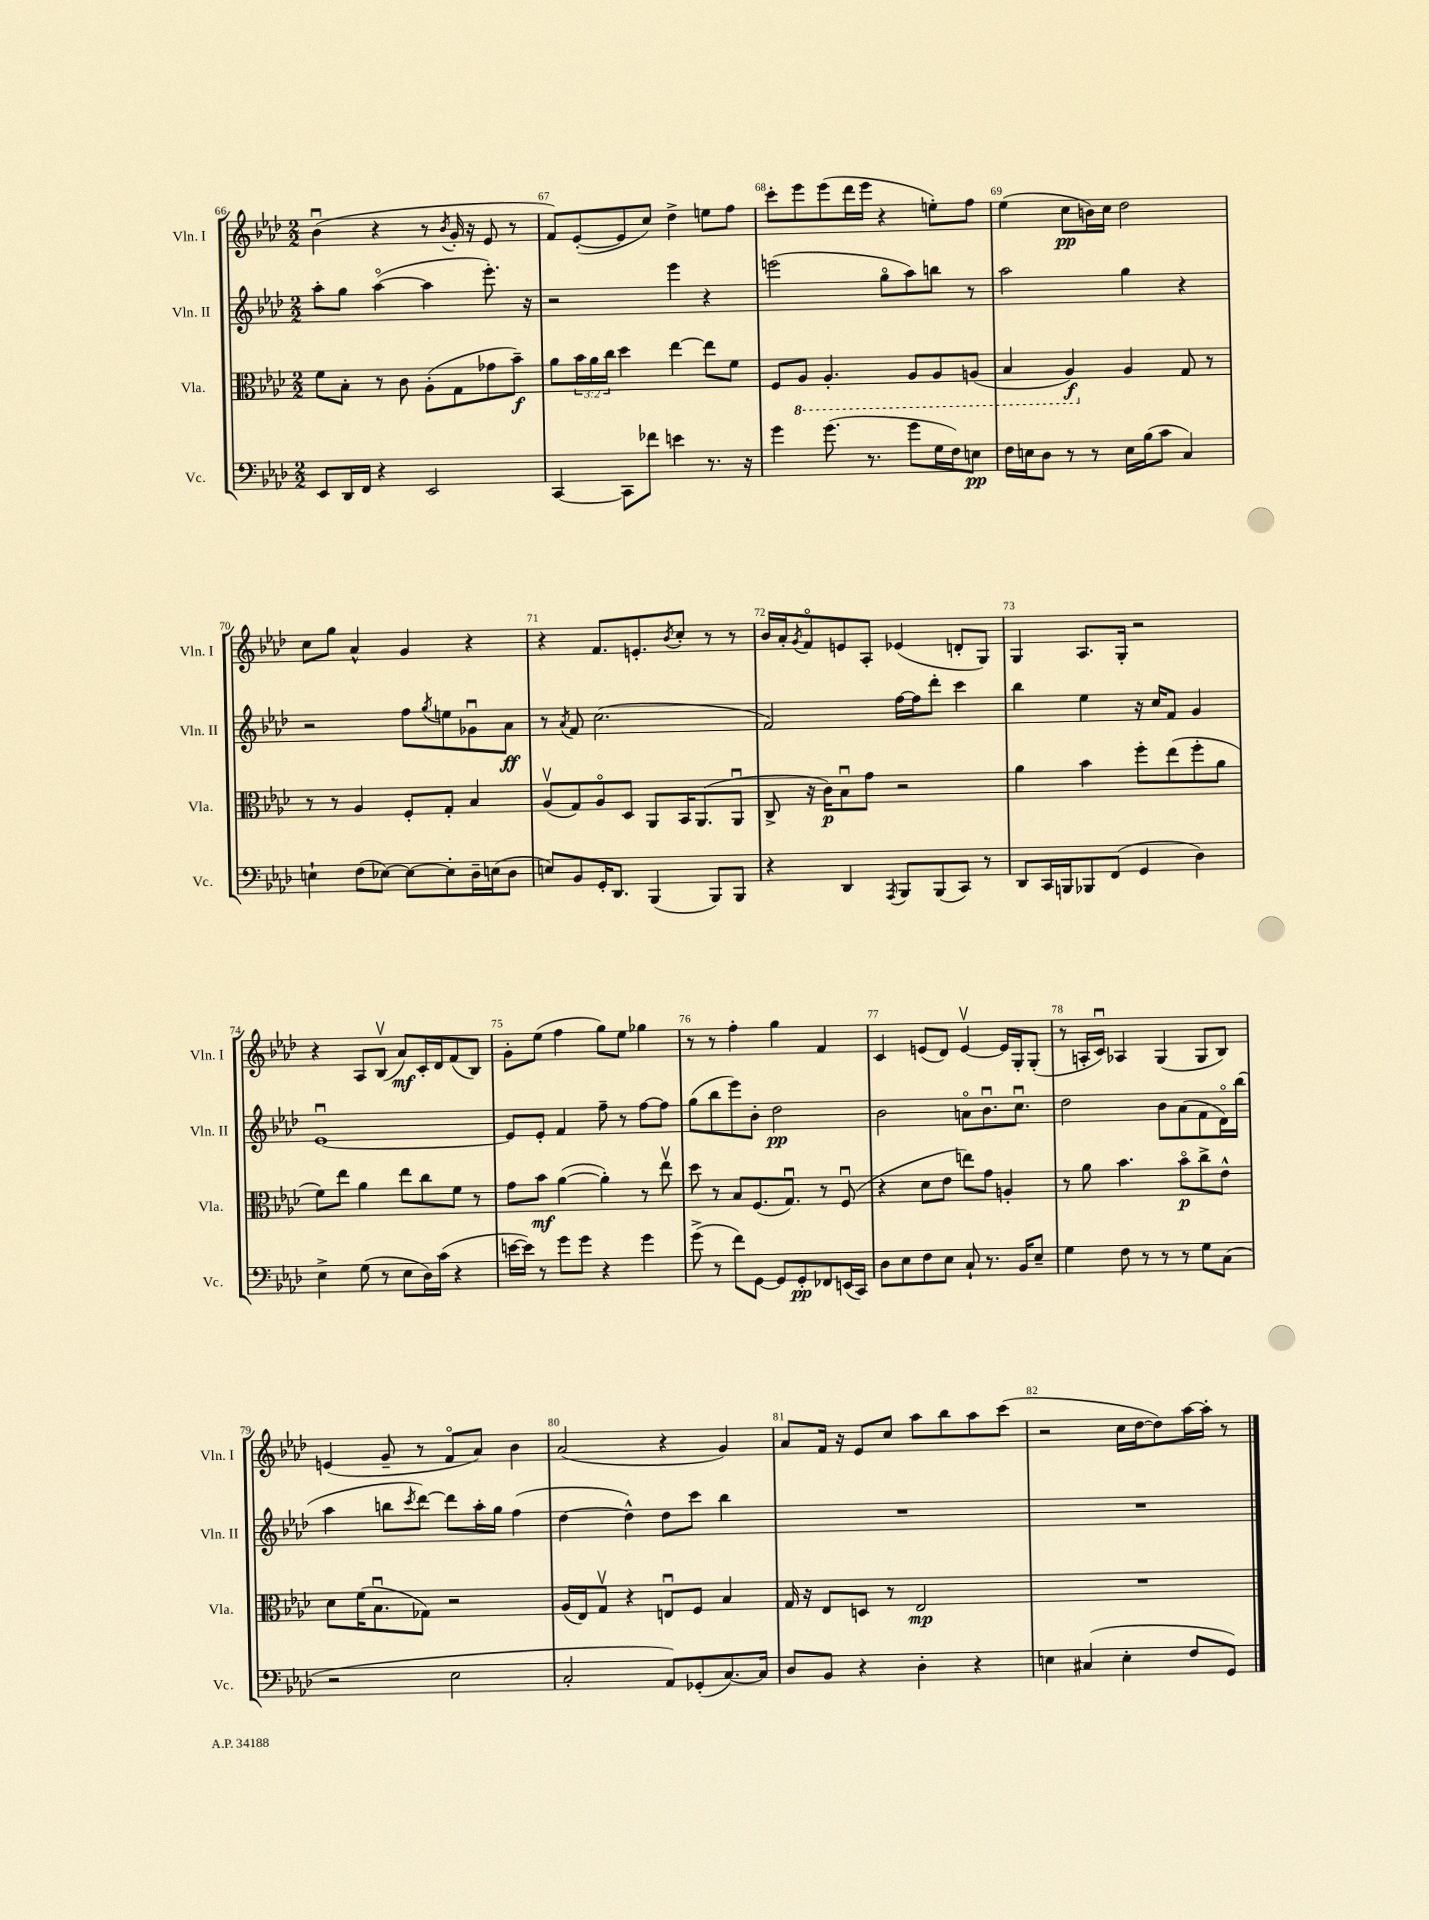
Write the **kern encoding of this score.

**kern	**kern	**kern	**kern
*staff4	*staff3	*staff2	*staff1
*clefF4	*clefC3	*clefG2	*clefG2
*k[b-e-a-d-]	*k[b-e-a-d-]	*k[b-e-a-d-]	*k[b-e-a-d-]
*M2/2	*M2/2	*M2/2	*M2/2
8EE-/L	8f\L	8aa-'\L	(4b-u\
16DD-/L	8B-'\J	8gg\J	.
16FF/JJ	.	.	.
4r	8r	([4aa-o\	4r
.	8c\	.	.
2EE-/	(8A-'\L	4aa-\]	8r
.	.	.	8qb-/
.	8G\	.	16g'/
.	.	.	16r
.	8g-\	8.eee-'\)	8e-/
.	8b-~\J)	.	8r
.	.	16r	.
=	=	=	=
[4CC/	8a-\L	2r	8f/L)
.	24b-\L	.	([8e-'/
.	24a-\	.	.
.	24cc\JJ	.	.
8CC\]L	4dd-\	.	8e-/]
8f-\J	.	.	8cc/J)
4e\	[4ee-\	4eee-\	4dd-^\
8.r	8ee-\]L	4r	8ee\L
.	8f\J	.	8ff\J
16r	.	.	.
=	=	=	=
4g\	8F/L	(2eee\	8ccc'\L
.	8AA-/J	.	8eee-\
(8.g\	4.AA-'/	.	(8eee-\
.	.	.	16ddd-\L
8.r	.	.	16eee-\JJ
.	.	8ggo\L	4r
8g\L	8AA-/L	8aa-\)	.
16G\L	8AA-/	8bb\J	8ee'\L)
16F\J)	.	.	.
8E\J	(8AA/J	8r	8ff\J
=	=	=	=
16F\LL	4BB-/	2aa-\	(4ee-\
16E\J	.	.	.
8D-\J	.	.	.
8r	4AA-/)	.	8cc\L
8r	.	.	16b\L)
.	.	.	16cc\JJ
16E\LL	4A-/	4gg\	2dd-\
(16B-\J	.	.	.
8c\J	.	.	.
4C/)	8G/	4r	.
.	8r	.	.
=	=	=	=
4E`\	8r	2r	8cc\L
.	8r	.	8gg\J
(8F\L	4A-/	.	4a-^^/
[8E-\J)	.	.	.
8E-\_L	8F'/L	8ff\L	4g/
.	.	8qgg/	.
8E-'\]	8G'/J	8ee\	.
16D-~\L	4B-/	8g-u\	4r
(16E\J	.	.	.
8D-\J	.	8a-\J	.
=	=	=	=
8E/L)	(8A-v/L	8r	4r
.	.	8qa-/	.
8BB-/	8G/)	8f/	.
16GG'/K	8A-o/	(2.cc\	8.f/L
8.DD-/J	.	.	.
.	8D-/J	.	.
.	.	.	8.e'/
(4BBB-/	8AA-/L	.	.
.	.	.	8qb-/
.	16BB-/K	.	8cc'/J
.	(8.AA-/	.	.
8BBB-/L)	.	.	8r
8BBB-/J	8AA-u/J	.	8r
=	=	=	=
4r	8C^/	2f/)	16b-/LL
.	.	.	16a-'/J
.	.	.	8qg/
.	16r	.	8fo/
.	16c\LK)	.	.
4DD-/	8B-u\	.	8e/
.	8g\J	.	8A-'/J
8qAAA-/	.	.	.
8BBB-/L	2r	[16ff\LL	(4e-/
.	.	16ff\]J	.
(8BBB-/	.	8ddd-'\J	.
8CC/J)	.	4ccc\	8d'/L
8r	.	.	8G/J)
=	=	=	=
8DD-/L	4a-\	4bb-\	4G/
16CC/L	.	.	.
16BBB/J	.	.	.
8BBB-/	4b-\	4ee-\	8.A-/L
(8FF/J	.	.	.
.	.	.	16G'/Jk
4GG/	8ff'\L	16r	2r
.	.	16cc/LK	.
.	(8ee-\	8f/J	.
4D-\)	8ff'\	4g/	.
.	8a-\J	.	.
=	=	=	=
4E-^\	8f\L)	[1e-u	4r
.	8ee-\J	.	.
(8G\	4a-\	.	8A-/L
8r	.	.	(8B-v/J
8E-\L	8ee-\L	.	8a-/L)
16D-\L)	8cc\	.	16c'/L
(16c\JJ	.	.	16d-/J
4r	8f\J	.	(8f/
.	8r	.	8B-/J)
=	=	=	=
[16e\LL	8g\L	8e-/]L	8g'\L
16e\]JJ)	.	.	.
8r	8b-\J	8e-'/J	(8ee-\J
8g\L	([4a-\	4f/	4ff\
8g\J	.	.	.
4r	4a-'\])	8ff~\	8gg\L)
.	.	8r	8ee-\J
4g\	8r	[8ff\L	4gg-\
.	8ee-v\	8ff\]J	.
=	=	=	=
(8g^\	8dd-\	(8gg\L	8r
8r	8r	8bb-\	8r
8f\L)	8B-/L	8eee-\)	4ff'\
[8GG\J	(8.F/	8b-'\J	.
8GG/]L	.	2dd-\	4gg\
.	8.Gu/J)	.	.
8GG'/	.	.	.
8FF-/	8r	.	4f/
(16EE/L	(8Fu/	.	.
16CC/JJ)	.	.	.
=	=	=	=
8D-\L	4r	2b-\	4c/
8E-\	.	.	.
8F\	8d-\L	.	(8e/L
8E-\J	8e-\J	.	8d-/J)
8C`/	8ee\L)	8ao\L	[4ev/
8.r	8g\J	8.b-u\	.
.	4A'/	.	16e/]LL
16BB-/LK	.	8.ccu\J	16G'/J
8E-~/J	.	.	(8G'/J
=	=	=	=
4G\	8r	2dd-\	8r
.	8a-\	.	16A'/LL
.	.	.	16cu/JJ)
8F\	4.b-\	.	4A-/
8r	.	.	.
8r	.	8b-\L	(4G/
8r	8b-o\L	(8a-\	.
8G\L	8cc^\	8f\	8G/L
(8C\J	8e-^^\J	16d-o\L)	8B-/J)
.	.	(16bb-\JJ	.
=	=	=	=
2r	8d-\L	4aa-\	(4e/
.	(16f\K	.	.
.	8.B-u\	.	.
.	.	8bb\L	8g~/
.	.	8qccc/	.
.	8G-\J)	[8ddd-\J)	8r
2E-\	2r	8ddd-\]L	8fo/L
.	.	16aa-'\L	8a-/J)
.	.	16gg\JJ	.
.	.	(4ff\	4b-\
=	=	=	=
2C'/	(16A-/LL	[4dd-\	(2a-/
.	16E-/J)	.	.
.	8Gv/J	.	.
.	4r	4dd-^^\])	.
8AA-/L)	8Eu/L	8dd-\L	4r
(8GG-'/	8F/J	8ccc\J	.
[8.C/)	4B-/	4bb-\	4g/)
16C/]Jk	.	.	.
=	=	=	=
8D-/L	16G/	1r	8a-/L
.	16r	.	.
8BB-/J	8E-/L	.	16f/Jk
.	.	.	16r
4r	8D/J	.	8e-/L
.	8r	.	8cc/J
4D-'\	2E-/	.	8aa-\L
.	.	.	8bb-\
4r	.	.	8aa-\
.	.	.	(8ccc\J
=	=	=	=
4E\	1r	1r	2r
(4C#/	.	.	.
4E'\	.	.	16cc\LL
.	.	.	[16dd-\J
.	.	.	8dd-\])
8F/L	.	.	[16aa-\L
.	.	.	16aa-'\]JJ
8GG/J)	.	.	8r
==	==	==	==
*-	*-	*-	*-
